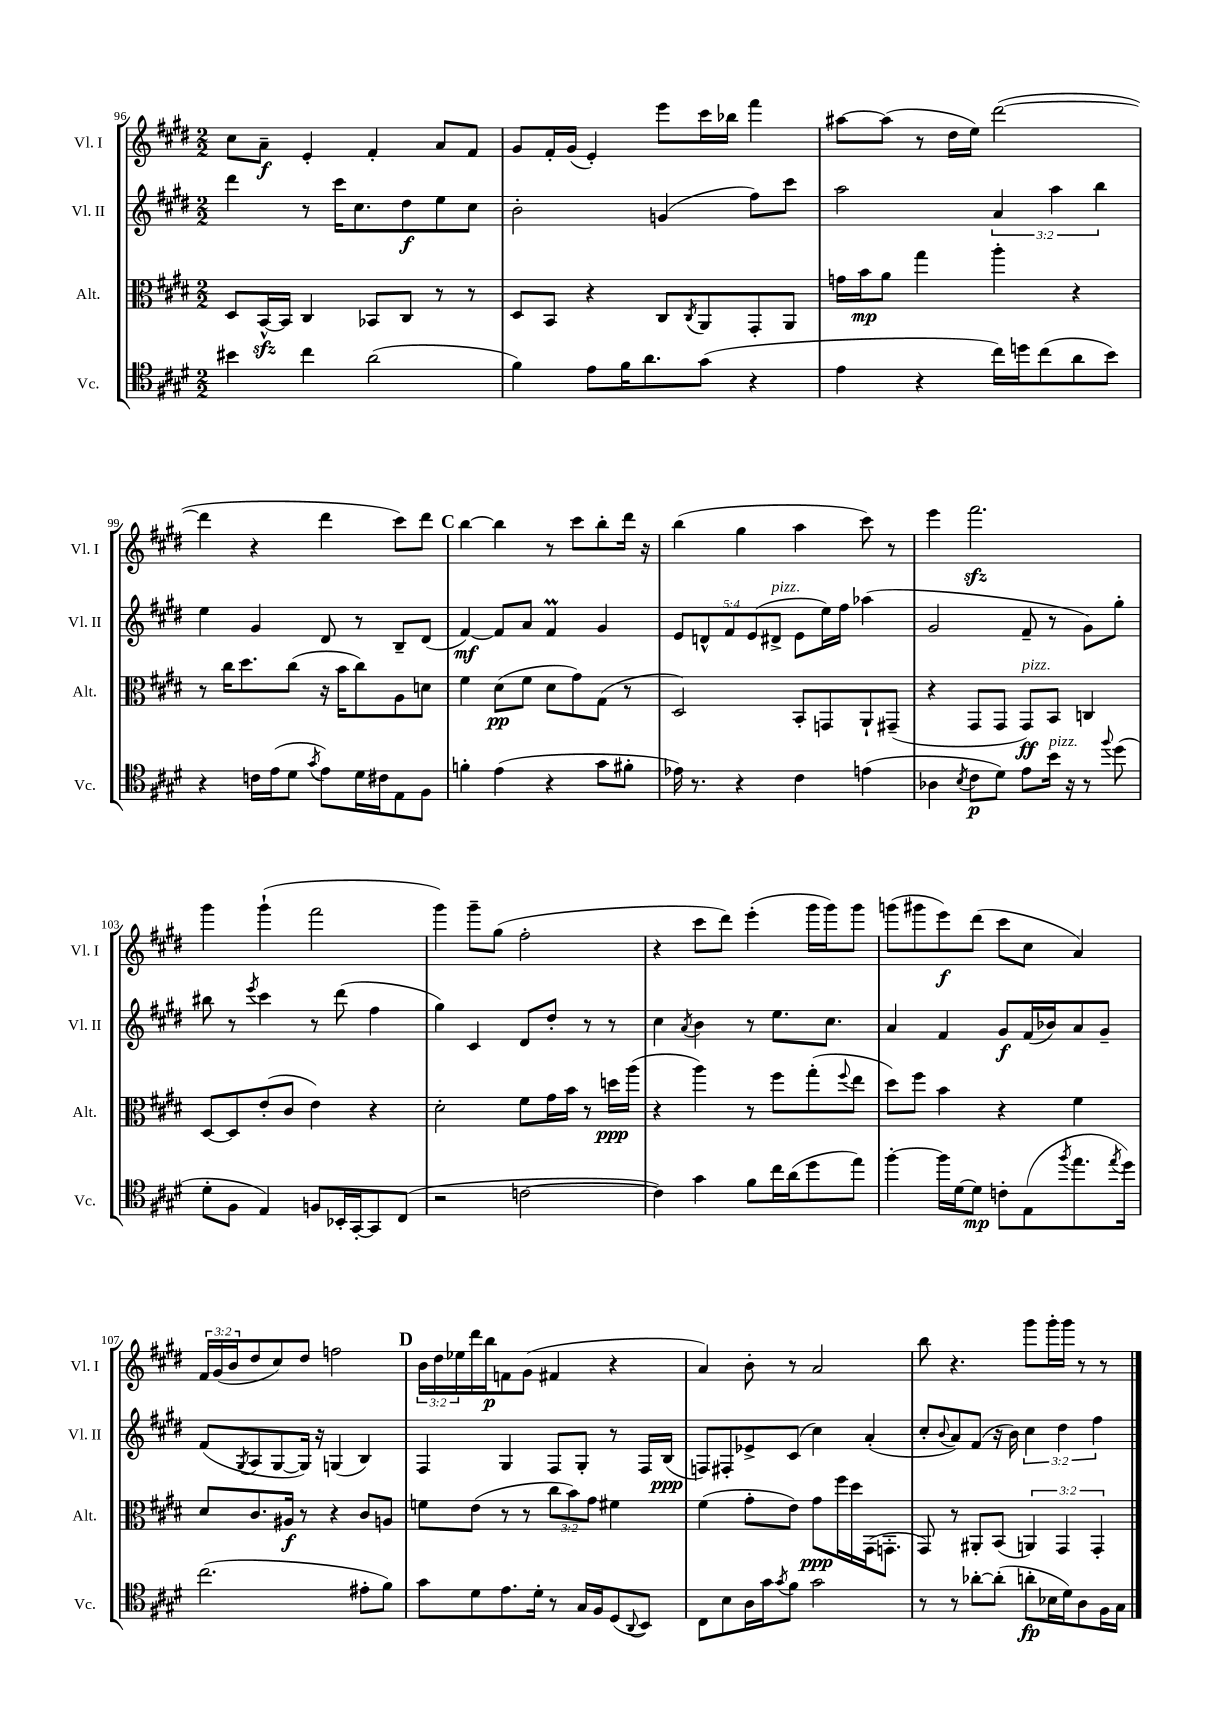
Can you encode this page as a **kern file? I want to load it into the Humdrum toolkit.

**kern	**dynam	**kern	**dynam	**kern	**dynam	**kern	**dynam
*part4	*part4	*part3	*part3	*part2	*part2	*part1	*part1
*staff4	*staff4	*staff3	*staff3	*staff2	*staff2	*staff1	*staff1
*I"Vc.	*	*I"Alt.	*	*I"Vl. II	*	*I"Vl. I	*
*I'Vc.	*	*I'Alt.	*	*I'Vl. II	*	*I'Vl. I	*
*clefC4	*	*clefC3	*	*clefG2	*	*clefG2	*
*k[f#c#g#d#]	*	*k[f#c#g#d#]	*	*k[f#c#g#d#]	*	*k[f#c#g#d#]	*
*M2/2	*	*M2/2	*	*M2/2	*	*M2/2	*
=96	=96	=96	=96	=96	=96	=96	=96
4b#X\	.	8D#/L	.	4ddd#\	.	8cc#\L	.
.	.	[16BBzz^^/L	.	.	.	8a~\J	f
.	.	16BB/JJ]	.	.	.	.	.
4cc#\	.	4C#/	.	8r	.	4e'/	.
.	.	.	.	16ccc#\KL	.	.	.
.	.	.	.	8.cc#\	.	.	.
(2a\	.	8BB-X/L	.	.	.	4f#'/	.
.	.	8C#/J	.	8dd#\	f	.	.
.	.	8r	.	8ee\	.	8a/L	.
.	.	8r	.	8cc#\J	.	8f#/J	.
=97	=97	=97	=97	=97	=97	=97	=97
4f#\)	.	8D#/L	.	2b'\	.	8g#/L	.
.	.	8BB/J	.	.	.	16f#'/L	.
.	.	.	.	.	.	(16g#/JJ	.
8e\L	.	4r	.	.	.	4e'/)	.
16f#\K	.	.	.	.	.	.	.
8.a\	.	.	.	.	.	.	.
.	.	8C#/L	.	(4gn/	.	8eee\L	.
.	.	8qC#/	.	.	.	.	.
(8g#\J	.	8AA/	.	.	.	16ccc#\L	.
.	.	.	.	.	.	16bb-X\JJ	.
4r	.	8GG#'/	.	8ff#\L)	.	4fff#\	.
.	.	8AA/J	.	8ccc#\J	.	.	.
=98	=98	=98	=98	=98	=98	=98	=98
4e\	.	16gn\LL	.	2aa\	.	[8aa#X\L	.
.	.	16b\J	mp	.	.	.	.
.	.	8a\J	.	.	.	(8aa#\J]	.
4r	.	4gg#\	.	.	.	8r	.
.	.	.	.	.	.	16dd#\LL	.
.	.	.	.	.	.	16ee\JJ)	.
16cc#\LL)	.	4aa'\	.	6a/	.	([2ddd#\	.
16ddn\J	.	.	.	.	.	.	.
(8cc#\	.	.	.	.	.	.	.
.	.	.	.	6aa\	.	.	.
8a\	.	4r	.	.	.	.	.
.	.	.	.	6bb\	.	.	.
8b\J)	.	.	.	.	.	.	.
!!LO:LB:g=z
=99	=99	=99	=99	=99	=99	=99	=99
4r	.	8r	.	4ee\	.	4ddd#\]	.
.	.	16cc#\KL	.	.	.	.	.
.	.	8.dd#\	.	.	.	.	.
16cn\LL	.	.	.	4g#/	.	4r	.
(16e\J	.	.	.	.	.	.	.
8d#\J	.	(8cc#\J	.	.	.	.	.
8qg#/	.	.	.	.	.	.	.
8e\L)	.	16r	.	8d#/	.	4ddd#\	.
.	.	16b\KL	.	.	.	.	.
16d#\L	.	8cc#\)	.	8r	.	.	.
16c#X\J	.	.	.	.	.	.	.
8E\	.	8A\	.	8B~/L	.	8ccc#\L)	.
8F#\J	.	8dn\J	.	(8d#/J	.	8ddd#\J	.
!!LO:REH:place=s1:t=C
=100	=100	=100	=100	=100	=100	=100	=100
4fn'\	.	4f#\	.	[4f#/)	mf	[4bb\	.
(4e\	.	(8d#\L	pp	8f#/L]	.	4bb\]	.
.	.	8f#\J	.	8a/J	.	.	.
4r	.	8d#\L	.	4f#M/	.	8r	.
.	.	8g#\)	.	.	.	8ccc#\L	.
8g#\L	.	(8G#\J	.	4g#/	.	8bb'\	.
8f#X'\J	.	8r	.	.	.	16ddd#\Jk	.
.	.	.	.	.	.	16r	.
=101	=101	=101	=101	=101	=101	=101	=101
16e-X\)	.	2D#/)	.	10e/L	.	(4bb\	.
8.r	.	.	.	.	.	.	.
.	.	.	.	10dn^^/	.	.	.
.	.	.	.	10f#/	.	.	.
4r	.	.	.	.	.	4gg#\	.
.	.	.	.	(10e/	.	.	.
!	!	!	!	!LO:TX:a:i:t=pizz.	!	!	!
.	.	.	.	10d#X^/J	.	.	.
4c#\	.	8BB'/L	.	8e\L	.	4aa\	.
.	.	8GGn/	.	16ee\L)	.	.	.
.	.	.	.	16ff#\JJ	.	.	.
(4en\	.	8AA`/	.	(4aa-X\	.	8ccc#\)	.
.	.	(8GG#X~/J	.	.	.	8r	.
=102	=102	=102	=102	=102	=102	=102	=102
4A-X\	.	4r	.	2g#/	.	4eee\	.
8qB/	.	.	.	.	.	.	.
8c#\L	p	8GG#/L	.	.	.	2.fff#zz\	.
8d#\J)	.	8GG#/J	.	.	.	.	.
!	!	!LO:TX:a:i:t=pizz.	!	!	!	!	!
8e\L	.	8GG#/L)	ff	8f#~/	.	.	.
!LO:TX:a:i:t=pizz.	!	!	!	!	!	!	!
16b\Jk	.	8BB/J	.	8r	.	.	.
16r	.	.	.	.	.	.	.
8r	.	4Cn/	.	8g#\L)	.	.	.
8qqff#/	.	.	.	.	.	.	.
(8dd#\	.	.	.	8gg#'\J	.	.	.
!!LO:LB:g=z
=103	=103	=103	=103	=103	=103	=103	=103
8d#'\L	.	[8D#/L	.	8bb#X\	.	4ggg#\	.
8F#\J	.	8D#/]	.	8r	.	.	.
.	.	.	.	8qeee/	.	.	.
4E/)	.	(8e'/	.	4ccc#\	.	(4ggg#`\	.
.	.	8c#/J	.	.	.	.	.
8Fn/L	.	4e\)	.	8r	.	2fff#\	.
16BB-X'/L	.	.	.	(8ddd#\	.	.	.
[16GG#'/J	.	.	.	.	.	.	.
8GG#/]	.	4r	.	4ff#\	.	.	.
(8C#/J	.	.	.	.	.	.	.
=104	=104	=104	=104	=104	=104	=104	=104
2r	.	2d#'\	.	4gg#\)	.	4ggg#\)	.
.	.	.	.	4c#/	.	8ggg#~\L	.
.	.	.	.	.	.	(8gg#\J	.
[2cn\	.	8f#\L	.	8d#/L	.	2ff#'\	.
.	.	16g#\L	.	8dd#'/J	.	.	.
.	.	16b\JJ	.	.	.	.	.
.	.	8r	.	8r	.	.	.
.	.	16ddn\LL	ppp	8r	.	.	.
.	.	(16aa\JJ	.	.	.	.	.
=105	=105	=105	=105	=105	=105	=105	=105
4c\])	.	4r	.	4cc#\	.	4r	.
.	.	.	.	8qa/	.	.	.
4g#\	.	4aa\)	.	4b\	.	8ccc#\L	.
.	.	.	.	.	.	8ddd#\J)	.
8f#\L	.	8r	.	8r	.	(4eee'\	.
16cc#\L	.	8ff#\L	.	8.ee\L	.	.	.
(16a\J	.	.	.	.	.	.	.
8dd#\	.	(8gg#'\	.	.	.	16ggg#\LL	.
.	.	.	.	8.cc#\J	.	16ggg#\J)	.
.	.	8qqff#/	.	.	.	.	.
8ee\J)	.	8ee\J	.	.	.	8ggg#\J	.
=106	=106	=106	=106	=106	=106	=106	=106
[4ff#'\	.	8dd#\L)	.	4a/	.	(8gggn\L	.
.	.	8ff#\J	.	.	.	8ggg#X\	.
16ff#\LL]	.	4b\	.	4f#/	.	8eee\)	f
[16d#\J	.	.	.	.	.	.	.
8d#\J]	mp	.	.	.	.	(8ddd#\J	.
8cn'\L	.	4r	.	8g#/L	f	8ccc#\L	.
(8E\	.	.	.	(16f#/L	.	8cc#\J	.
.	.	.	.	16b-X/J)	.	.	.
8qff#/	.	.	.	.	.	.	.
8.ee\	.	4f#\	.	8a/	.	4a/)	.
.	.	.	.	8g#~/J	.	.	.
8qee/	.	.	.	.	.	.	.
16dd#\Jk)	.	.	.	.	.	.	.
!!LO:LB:g=z
=107	=107	=107	=107	=107	=107	=107	=107
(2.cc#\	.	8d#/L	.	(8f#/L	.	24f#/LL	.
.	.	.	.	.	.	(24g#/	.
.	.	.	.	.	.	24b/J	.
.	.	.	.	8qG#/	.	.	.
.	.	8.c#/	.	8A/	.	8dd#/	.
.	.	.	.	[8G#/	.	8cc#/)	.
.	.	16A#X/Jk	f	.	.	.	.
.	.	8r	.	16G#/Jk])	.	8dd#/J	.
.	.	.	.	16r	.	.	.
.	.	4r	.	(4Gn/	.	2ffn\	.
8e#X'\L	.	8c#/L	.	4B/)	.	.	.
8f#\J)	.	8An/J	.	.	.	.	.
!!LO:REH:place=s1:t=D
=108	=108	=108	=108	=108	=108	=108	=108
8g#\L	.	8fn\L	.	4F#/	.	24b\LL	.
.	.	.	.	.	.	24dd#\	.
.	.	.	.	.	.	24ee-X\	.
8d#\	.	(8e\J	.	.	.	16ddd#\	.
.	.	.	.	.	.	16bb\J	p
8.e\	.	8r	.	4G#/	.	8fn\	.
.	.	8r	.	.	.	(8g#\J	.
16d#'\Jk	.	.	.	.	.	.	.
8r	.	12cc#\L	.	8F#/L	.	4f#X/	.
.	.	12b\)	.	.	.	.	.
16G#/LL	.	.	.	8G#'/J	.	.	.
.	.	12g#\J	.	.	.	.	.
16F#/J	.	.	.	.	.	.	.
(8D#/	.	4f#X\	.	8r	.	4r	.
8qqAA/	.	.	.	.	.	.	.
8BB/J)	.	.	.	16F#/LL	.	.	.
.	.	.	.	(16B/JJ	ppp	.	.
=109	=109	=109	=109	=109	=109	=109	=109
8C#\L	.	(4f#\	.	8Fn/L)	.	4a/)	.
8B\	.	.	.	8F#X'/	.	.	.
16A\L	.	8g#'\L	.	8e-X^/	.	8b'\	.
16g#\J	.	.	.	.	.	.	.
8qg#/	.	.	.	.	.	.	.
8f#\J	.	8e\J)	.	(8c#/J	.	8r	.
2g#\	.	8g#\L	ppp	4cc#\)	.	2a/	.
.	.	16ff#\L	.	.	.	.	.
.	.	16dd#\	.	.	.	.	.
.	.	(16GG#\J	.	(4a'/	.	.	.
.	.	8.GGn'\J	.	.	.	.	.
=110	=110	=110	=110	=110	=110	=110	=110
8r	.	8GG#/)	.	8cc#'/L	.	8bb\	.
.	.	.	.	8qqb/	.	.	.
8r	.	8r	.	8a/)	.	4.r	.
[8a-X'\L	.	8AA#X'/L	.	(8f#/J	.	.	.
(8a-'\J]	.	(8BB/J	.	16r	.	.	.
.	.	.	.	16b\)	.	.	.
8an'\L	fp	6AAn/)	.	6cc#\	.	8ggg#\L	.
16B-X\L	.	.	.	.	.	16ggg#'\L	.
.	.	6GG#/	.	6dd#\	.	.	.
16d#\J)	.	.	.	.	.	16ggg#\JJ	.
8A\	.	.	.	.	.	8r	.
.	.	6GG#'/	.	6ff#\	.	.	.
16F#\L	.	.	.	.	.	8r	.
16G#\JJ	.	.	.	.	.	.	.
==	==	==	==	==	==	==	==
*-	*-	*-	*-	*-	*-	*-	*-
